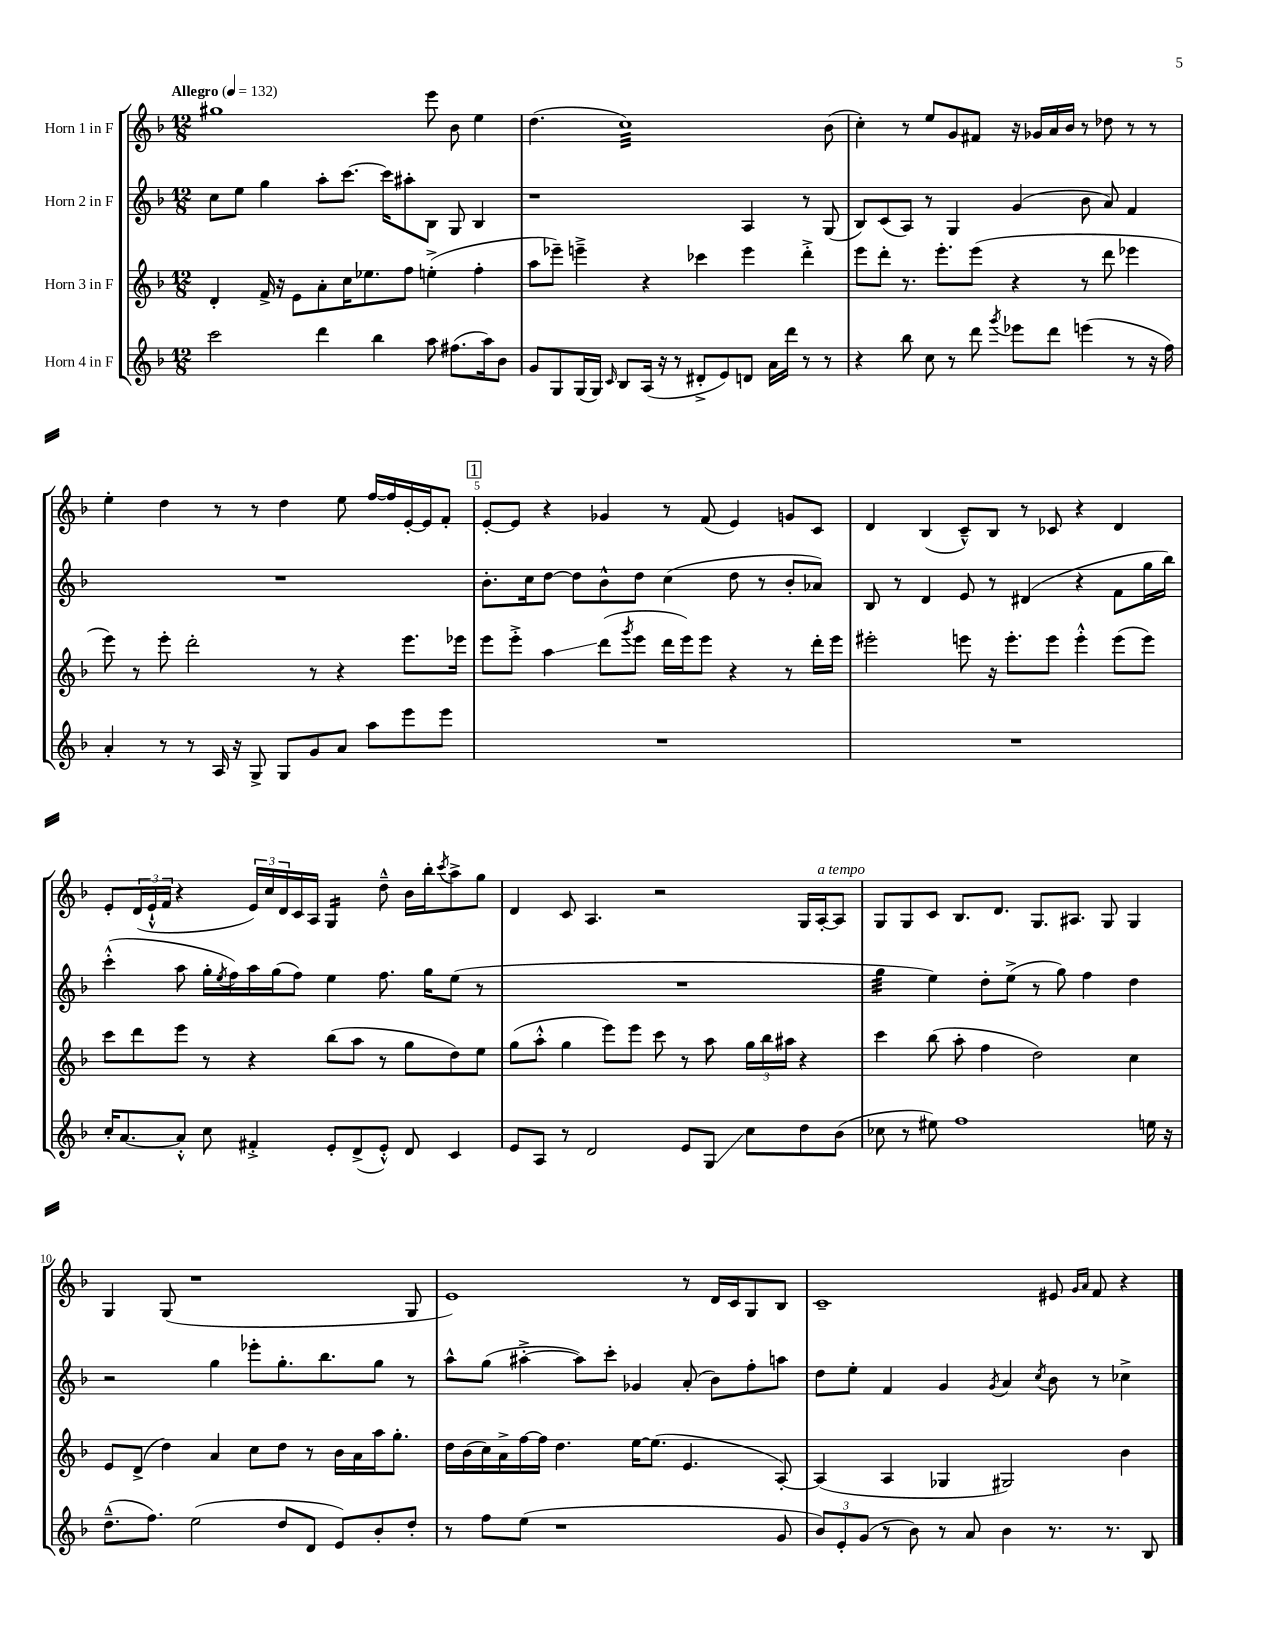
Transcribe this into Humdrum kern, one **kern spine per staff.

**kern	**kern	**kern	**kern
*staff4	*staff3	*staff2	*staff1
*clefG2	*clefG2	*clefG2	*clefG2
*k[b-]	*k[b-]	*k[b-]	*k[b-]
*M12/8	*M12/8	*M12/8	*M12/8
*MM132	*MM132	*MM132	*MM132
2ccc\	4d'/	8cc\L	1gg#
.	.	8ee\J	.
.	16f^/	4gg\	.
.	16r	.	.
.	8e\L	.	.
4ddd\	8a'\	8aa'\L	.
.	16cc\K	[8.ccc\J	.
.	8.ee-\	.	.
4bb-\	.	.	.
.	.	16ccc\]LK	.
.	8ff\J	8aa#'\	.
8aa\	(4ee'^\	8B-\J	8eee\
(8.ff#\L	.	8G/	8b-\
.	4ff'\	4B-/	4ee\
16aa\k)	.	.	.
8b-\J	.	.	.
=	=	=	=
8g/L	8aa\L	1r	(4.dd\
8G/	8eee-~\J)	.	.
(16G/L	4eee~^\	.	.
16G/JJ)	.	.	.
16qqc/	.	.	.
8B-/L	.	.	1cc)
(16A/Jk	4r	.	.
16r	.	.	.
8r	.	.	.
8d#'^/L	4ccc-\	.	.
8e/)	.	.	.
8d/J	4eee\	4A/	.
16a\LL	.	.	.
16ddd\JJ	.	.	.
8r	4ddd'^\	8r	.
8r	.	(8G/	(8b-\
=	=	=	=
4r	8eee\L	8B-/L)	4cc'\)
.	8ddd'\J	(8c/	.
8bb-\	8.r	8A/J)	8r
8cc\	.	8r	8ee/L
.	8.eee'\L	.	.
8r	.	4G/	8g/
8ddd\	(8eee\J	.	8f#/J
8qggg/	.	.	.
8eee-\L	4r	(4g/	16r
.	.	.	16g-/LL
8ddd\J	.	.	16a/
.	.	.	16b-/JJ
(4eee\	8r	8b-\	8r
.	8ddd\	8a/)	8dd-\
8r	4eee-\	4f/	8r
16r	.	.	8r
16ff\)	.	.	.
=	=	=	=
4a'/	8eee\)	1.r	4ee'\
.	8r	.	.
8r	8eee'\	.	4dd\
8r	2ddd'\	.	.
16A/	.	.	8r
16r	.	.	.
8G^/	.	.	8r
8G/L	.	.	4dd\
8g/	8r	.	.
8a/J	4r	.	8ee\
8aa\L	.	.	[16ff/LL
.	.	.	16ff/]
8eee\	8.eee\L	.	[16e'/
.	.	.	16e/]J
8eee\J	.	.	8f'/J
.	16eee-\Jk	.	.
=	=	=	=
1.r	8eee\L	8.b-'\L	[8e'/L
.	8eee'^\J	.	8e/]J
.	.	16cc\k	.
.	4aa\	[8dd\J	4r
.	.	8dd\]L	.
.	(8ddd\L	8b-^^\	4g-/
.	8qggg/	.	.
.	8eee\J	8dd\J	.
.	16ddd\LL	(4cc\	8r
.	16eee\J)	.	.
.	8eee\J	.	(8f/
.	4r	8dd\	4e/)
.	.	8r	.
.	8r	8b-'/L	8g/L
.	16ddd'\LL	8a-/J)	8c/J
.	16eee\JJ	.	.
=	=	=	=
1.r	2eee#'\	8B-/	4d/
.	.	8r	.
.	.	4d/	(4B-/
.	8eee\	8e/	8c~^^/L)
.	16r	8r	8B-/J
.	8.eee'\L	.	.
.	.	(4d#/	8r
.	8eee\J	.	8c-/
.	4eee'^^\	4r	4r
.	(8eee\L	8f\L	4d/
.	8eee\J)	16gg\L	.
.	.	16bb-\JJ)	.
=	=	=	=
16cc'/LK	8ccc\L	(4ccc'^^\	8e'/L
[8.a/	.	.	.
.	8ddd\	.	(24d/L
.	.	.	24e`^^/
.	.	.	24f/JJ
8a'^^/]J	8eee\J	8aa\	4r
8cc\	8r	16gg'\LL	.
.	.	8qee/	.
.	.	16ff\)	.
4f#'^/	4r	16aa\	24e/LL)
.	.	.	24cc/
.	.	(16gg\J	.
.	.	.	24d/
.	.	8ff\J)	16c/
.	.	.	16A/JJ
8e'/L	(8bb-\L	4ee\	4G/
(8d^/	8aa\J	.	.
8e'^^/J)	8r	8.ff\	8dd~^^\
8d/	8gg\L	.	16b-\LL
.	.	16gg\LK	16bb-'\J
.	.	.	8qccc/
4c/	8dd\)	(8ee\J	8aa^\
.	8ee\J	8r	8gg\J
=	=	=	=
8e/L	(8gg\L	1.r	4d/
8A/J	8aa'^^\J	.	.
8r	4gg\	.	8c/
2d/	.	.	4.A/
.	8eee\L)	.	.
.	8eee\J	.	.
.	8ccc\	.	2r
8e/L	8r	.	.
8G/J	8aa\	.	.
8cc\L	24gg\LL	.	.
.	24bb-\	.	.
.	24aa#\JJ	.	.
8dd\	4r	.	16G/LL
.	.	.	[16A'/J
(8b-\J	.	.	8A/]J
=	=	=	=
8cc-\	4ccc\	4gg\	8G/L
8r	.	.	8G/
8ee#\)	(8bb-\	4ee\)	8c/J
1ff	8aa'\	.	8.B-/L
.	4ff\	8dd'\L	.
.	.	.	8.d/J
.	.	(8ee^\J	.
.	2dd\)	8r	8.G/L
.	.	8gg\)	.
.	.	.	8.A#/J
.	.	4ff\	.
.	.	.	8G/
.	4cc\	4dd\	4G/
16ee\	.	.	.
16r	.	.	.
=	=	=	=
(8.dd~^^\L	8e/L	2r	4G/
.	(8d^/J	.	.
8.ff\J)	.	.	.
.	4dd\)	.	(8G/
(2ee\	.	.	1r
.	4a/	4gg\	.
.	8cc\L	8eee-'\L	.
8dd/L	8dd\J	8.gg'\	.
8d/J	8r	.	.
.	.	8.bb-\	.
8e/L)	16b-\LL	.	.
.	16a\	.	.
8b-'/	16aa\J	8gg\J	.
.	8.gg'\J	.	.
8dd'/J	.	8r	8G/
=	=	=	=
8r	16dd\LL	8aa^^\L	1e)
.	(16b-\	.	.
8ff\L	16cc\)	(8gg\J	.
.	16a^\	.	.
(8ee\J	[16ff\	[4aa#'^\	.
.	16ff\]JJ	.	.
1r	4.dd\	.	.
.	.	8aa#\]L)	.
.	.	8ccc'\J	.
.	[16ee\LK	4g-/	.
.	(8.ee\]J	.	.
.	4.e/	(8a'/	8r
.	.	8b-\L)	16d/LL
.	.	.	16c/J
.	.	8ff'\	8G/
8g/	[8A'/)	8aa\J	8B-/J
=	=	=	=
12b-/L)	(4A/]	8dd\L	1c~
12e'/	.	.	.
.	.	8ee'\J	.
(12g/J	.	.	.
8r	4A/	4f/	.
8b-\)	.	.	.
8r	4G-/	4g/	.
8a/	.	.	.
.	.	8qg/	.
4b-\	2G#/)	4a/	.
.	.	8qcc/	.
8.r	.	8b-\	8e#/
.	.	.	16qqg/LL
.	.	.	16qqa/JJ
.	.	8r	8f/
8.r	.	.	.
.	4b-\	4cc-^\	4r
8B-/	.	.	.
==	==	==	==
*-	*-	*-	*-
